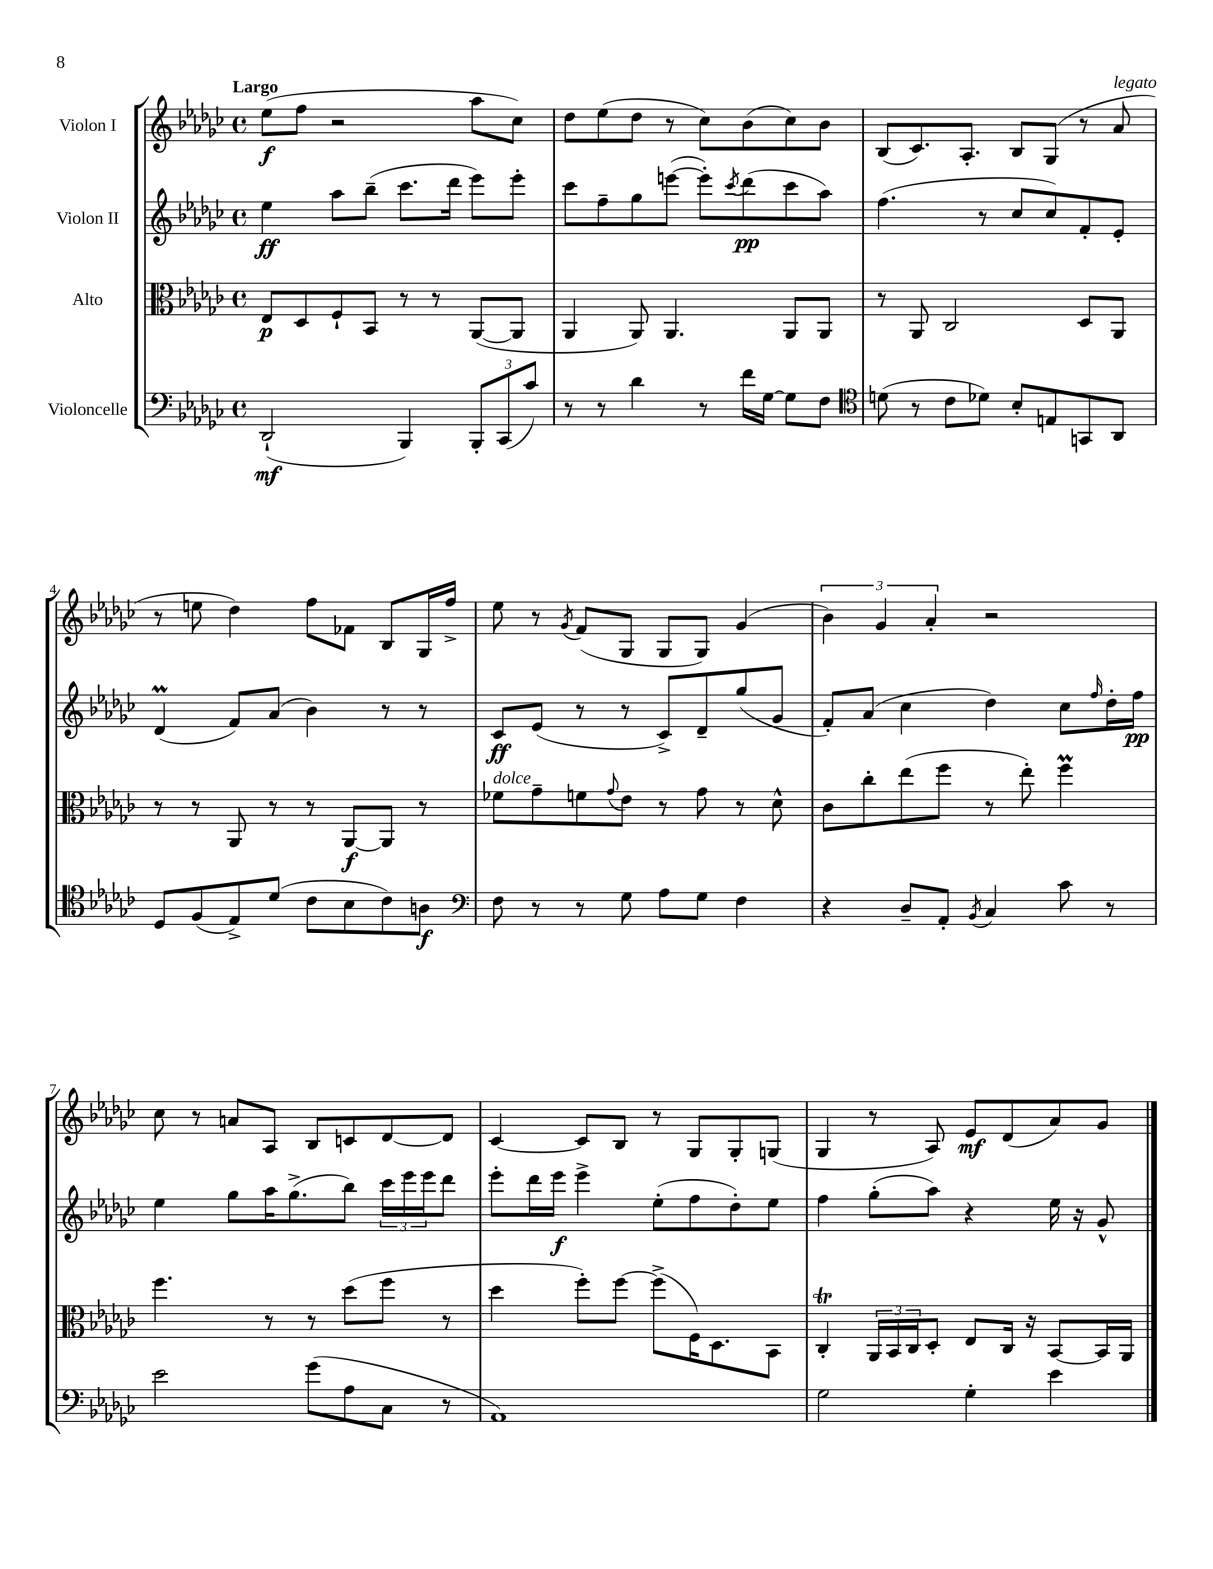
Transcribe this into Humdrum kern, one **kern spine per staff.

**kern	**dynam	**kern	**dynam	**kern	**dynam	**kern	**dynam
*part4	*part4	*part3	*part3	*part2	*part2	*part1	*part1
*staff4	*staff4	*staff3	*staff3	*staff2	*staff2	*staff1	*staff1
*I"Violoncelle	*	*I"Alto	*	*I"Violon II	*	*I"Violon I	*
*clefF4	*	*clefC3	*	*clefG2	*	*clefG2	*
*k[b-e-a-d-g-c-]	*	*k[b-e-a-d-g-c-]	*	*k[b-e-a-d-g-c-]	*	*k[b-e-a-d-g-c-]	*
*M4/4	*	*M4/4	*	*M4/4	*	*M4/4	*
*met(c)	*	*met(c)	*	*met(c)	*	*met(c)	*
=1	=1	=1	=1	=1	=1	=1	=1
!	!	!	!	!	!	!LO:TX:a:B:t=Largo	!
(2DD-`/	mf	8E-/L	p	4ee-\	ff	(8ee-\L	f
.	.	8D-/	.	.	.	8ff\J	.
.	.	8F`/	.	8aa-\L	.	2r	.
.	.	8BB-/J	.	(8bb-~\J	.	.	.
4BBB-/)	.	8r	.	8.ccc-\L	.	.	.
.	.	8r	.	.	.	.	.
.	.	.	.	16ddd-\Jk	.	.	.
12BBB-'/L	.	([8AA-/L	.	8eee-\L)	.	8aa-\L	.
(12CC-/	.	.	.	.	.	.	.
.	.	8AA-/J]	.	8eee-'\J	.	8cc-\J)	.
12c-/J)	.	.	.	.	.	.	.
=2	=2	=2	=2	=2	=2	=2	=2
8r	.	4AA-/	.	8ccc-\L	.	8dd-\L	.
8r	.	.	.	8ff~\	.	(8ee-\	.
4d-\	.	8AA-/)	.	8gg-\	.	8dd-\J	.
.	.	4.AA-/	.	([8eeen\J	.	8r	.
8r	.	.	.	8eee'\L])	.	8cc-\L)	.
.	.	.	.	8qccc-/	.	.	.
16f\LL	.	.	.	(8ddd-\	pp	(8b-\	.
[16G-\JJ	.	.	.	.	.	.	.
8G-\L]	.	8AA-/L	.	8ccc-\	.	8cc-\)	.
8F\J	.	8AA-/J	.	8aa-\J)	.	8b-\J	.
=3	=3	=3	=3	=3	=3	=3	=3
*clefC4	*	*	*	*	*	*	*
(8dn\	.	8r	.	(4.ff\	.	(8B-/L	.
8r	.	8AA-/	.	.	.	8.c-/)	.
8c-\L	.	2C-/	.	.	.	.	.
.	.	.	.	.	.	8.A-'/J	.
8d-X\J)	.	.	.	8r	.	.	.
8B-'/L	.	.	.	8cc-/L	.	8B-/L	.
8En/	.	.	.	8cc-/)	.	(8G-/J	.
8GGn/	.	8D-/L	.	8f'/	.	8r	.
!	!	!	!	!	!	!LO:TX:a:i:t=legato	!
8AA-/J	.	8AA-/J	.	8e-'/J	.	8a-/	.
!!LO:LB:g=z
=4	=4	=4	=4	=4	=4	=4	=4
8D-/L	.	8r	.	(4d-M/	.	8r	.
(8F/	.	8r	.	.	.	8een\	.
8E-^/)	.	8AA-/	.	8f/L)	.	4dd-\)	.
(8d-/J	.	8r	.	(8a-/J	.	.	.
8c-\L	.	8r	.	4b-\)	.	8ff\L	.
8B-\	.	[8AA-/L	f	.	.	8f-X\J	.
8c-\)	.	8AA-/J]	.	8r	.	8B-/L	.
8An\J	f	8r	.	8r	.	16G-/L	.
.	.	.	.	.	.	16ff^/JJ	.
=5	=5	=5	=5	=5	=5	=5	=5
*clefF4	*	*	*	*	*	*	*
!	!	!LO:TX:a:i:t=dolce	!	!	!	!	!
8F\	.	8f-X\L	.	8c-/L	ff	8ee-\	.
8r	.	8g-~\	.	(8e-/J	.	8r	.
.	.	.	.	.	.	8qg-/	.
8r	.	8fn\	.	8r	.	(8f/L	.
.	.	8qqg-/	.	.	.	.	.
8G-\	.	8e-\J	.	8r	.	8G-/J	.
8A-\L	.	8r	.	8c-^/L)	.	8G-/L	.
8G-\J	.	8g-\	.	8d-~/	.	8G-/J)	.
4F\	.	8r	.	(8gg-/	.	(4g-/	.
.	.	8d-^^\	.	8g-/J	.	.	.
=6	=6	=6	=6	=6	=6	=6	=6
4r	.	8c-\L	.	8f'/L)	.	6b-\)	.
.	.	8cc-'\	.	(8a-/J	.	.	.
.	.	.	.	.	.	6g-/	.
8D-~/L	.	(8ee-\	.	4cc-\	.	.	.
.	.	.	.	.	.	6a-'/	.
8AA-'/J	.	8ff\J	.	.	.	.	.
8qBB-/	.	.	.	.	.	.	.
4C-/	.	8r	.	4dd-\)	.	2r	.
.	.	8ee-'\)	.	.	.	.	.
8c-\	.	4ffm\	.	8cc-\L	.	.	.
.	.	.	.	16qqff/	.	.	.
8r	.	.	.	16dd-'\L	.	.	.
.	.	.	.	16ff\JJ	pp	.	.
!!LO:LB:g=z
=7	=7	=7	=7	=7	=7	=7	=7
2e-\	.	4.ff\	.	4ee-\	.	8cc-\	.
.	.	.	.	.	.	8r	.
.	.	.	.	8gg-\L	.	8an/L	.
.	.	8r	.	16aa-\K	.	8A-/J	.
.	.	.	.	(8.gg-^\	.	.	.
(8g-\L	.	8r	.	.	.	8B-/L	.
8A-\	.	(8dd-\L	.	8bb-\J)	.	8cn/	.
8C-\J	.	8ff\J	.	24ccc-\LL	.	[8d-/	.
.	.	.	.	24eee-\	.	.	.
.	.	.	.	24eee-\J	.	.	.
8r	.	8r	.	8ddd-\J	.	8d-/J]	.
=8	=8	=8	=8	=8	=8	=8	=8
1AA-)	.	4dd-\	.	8eee-'\L	.	[4c-/	.
.	.	.	.	16ddd-\L	.	.	.
.	.	.	.	16eee-\JJ	f	.	.
.	.	8ff'\L)	.	4eee-^\	.	8c-/L]	.
.	.	[8ff\J	.	.	.	8B-/J	.
.	.	(8ff^\L]	.	(8ee-'\L	.	8r	.
.	.	16F\K)	.	8ff\	.	8G-/L	.
.	.	8.D-\	.	.	.	.	.
.	.	.	.	8dd-'\)	.	8G-'/	.
.	.	8BB-\J	.	8ee-\J	.	(8Gn/J	.
=9	=9	=9	=9	=9	=9	=9	=9
2G-\	.	4C-T'/	.	4ff\	.	4G-/	.
.	.	24AA-/LL	.	(8gg-'\L	.	8r	.
.	.	24BB-/	.	.	.	.	.
.	.	24C-/J	.	.	.	.	.
.	.	8D-'/J	.	8aa-\J)	.	8A-/)	.
4G-'\	.	8E-/L	.	4r	.	8e-/L	mf
.	.	16C-/Jk	.	.	.	(8d-/	.
.	.	16r	.	.	.	.	.
4e-\	.	[8BB-/L	.	16ee-\	.	8a-/)	.
.	.	.	.	16r	.	.	.
.	.	16BB-/L]	.	8g-^^/	.	8g-/J	.
.	.	16AA-/JJ	.	.	.	.	.
==	==	==	==	==	==	==	==
*-	*-	*-	*-	*-	*-	*-	*-
